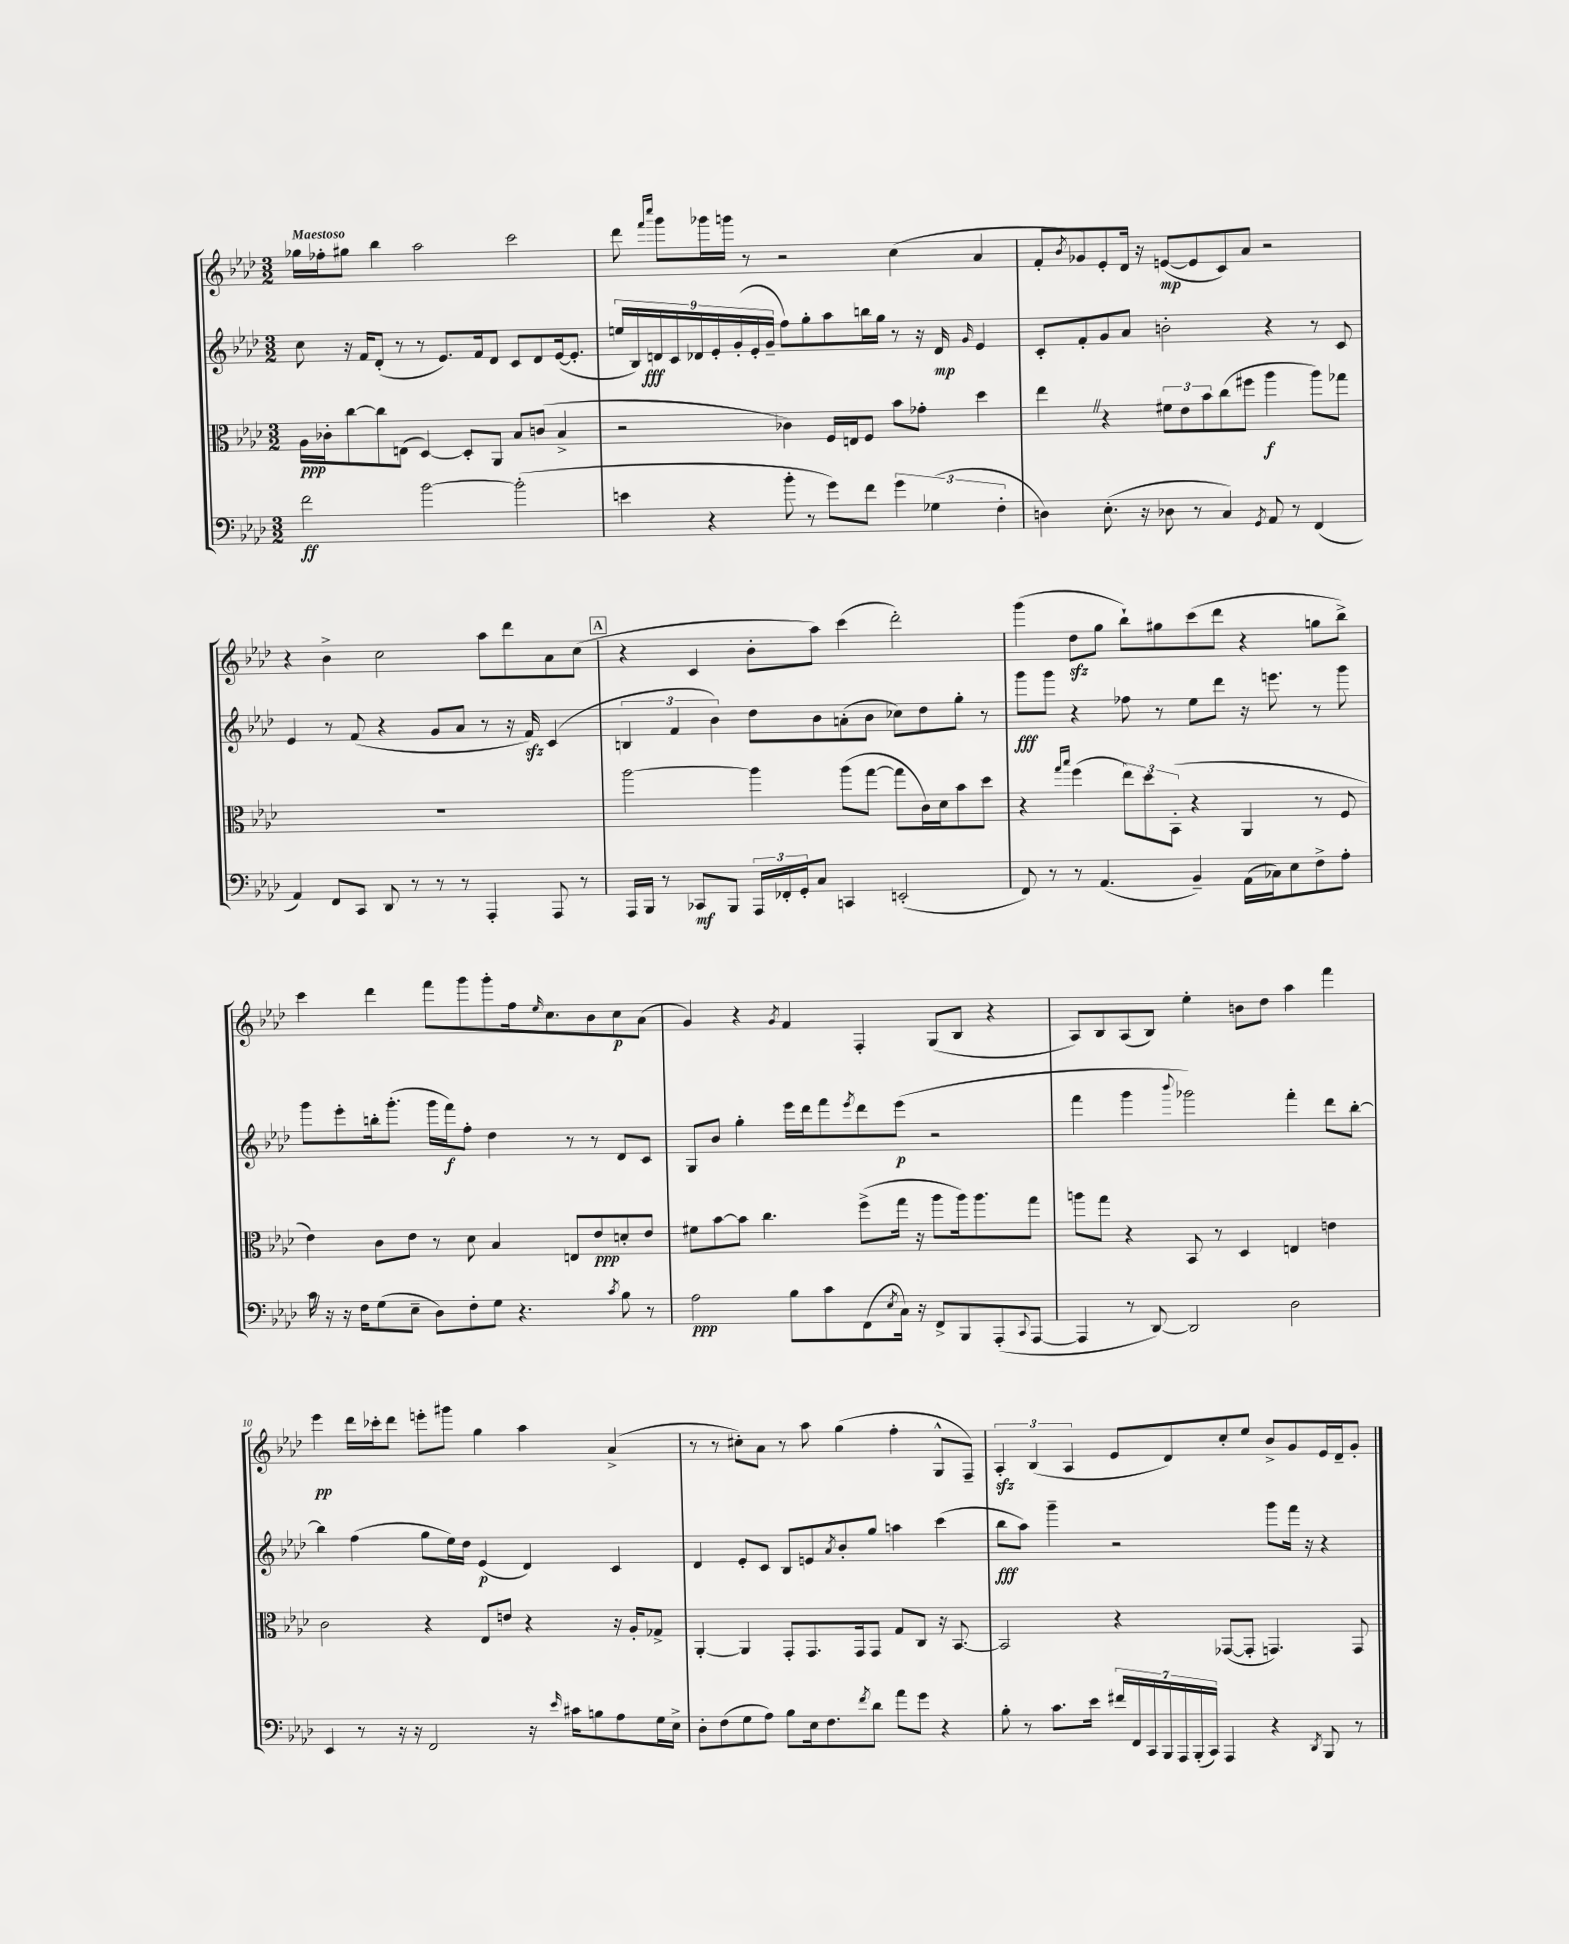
<<
\new StaffGroup <<
\new Staff = "s0" {
    \clef treble \key aes \major \numericTimeSignature \time 3/2 \tempo "Maestoso"
    ges''16 fes''16-. gis''8 bes''4 aes''2 c'''2 |
    des'''8 \grace { f'''16 c''''16 } g'''8 ges'''16 g'''16 r8 r2 c''4( aes'4 |
    f'8-. \acciaccatura { bes'8 } ges'8) ees'8-. des'16 r16 e'8~\mp( e'8 c'8) aes'8 r2 |
    r4 bes'4-> c''2 aes''8 des'''8 aes'8 c''8( |
    \mark \markup { \box "A" } r4 c'4 bes'8-. aes''8) c'''4( des'''2-.) |
    g'''4( des''8\sfz g''8 bes''8-!) gis''8 c'''8( des'''8 r4 g''8 bes''8->) |
    c'''4 des'''4 f'''8 g'''8 g'''8-. f''16 \grace { ees''16 } c''8. bes'8 c''8\p aes'8( |
    g'4) r4 \acciaccatura { g'8 } f'4 f4-. g8( bes8 r4 |
    aes8) bes8 aes8( bes8) ees''4-. b'8 des''8 aes''4 f'''4 |
    ees'''4\pp des'''16 ces'''16-. des'''8 e'''8-. gis'''8 g''4 aes''4 aes'4->( |
    r8 r8 cis''8-.) aes'8 r8 aes''8 g''4( f''4-. g8-^ f8--) |
    \tuplet 3/2 { aes4-.\sfz bes4( aes4 } ees'8 des'8) c''8-. ees''8 bes'8-> g'8 ees'16 des'16-- g'8-. \bar "|." |
}
\new Staff = "s1" {
    \clef treble \key aes \major \numericTimeSignature \time 3/2
    c''8 r16 f'16 des'8-.( r8 r8 ees'8.) f'16 des'8 c'8 des'8 ees'16~( ees'8.-. |
    \tuplet 9/8 { e''16 bes16) d'16\fff c'16 des'16 ees'16-. g'16-.( ees'16-. g'16-- } f''8) g''8-. aes''8 b''16 g''16 r8 r16 des'16\mp \grace { g'16 } ees'4 |
    c'8-. f'8-. g'8 aes'8 b'2-. r4 r8 c'8 |
    ees'4 r8 f'8( r4 g'8 aes'8 r8 r16 f'16\sfz) c'4( |
    \mark \markup { \box "A" } \tuplet 3/2 { b4 f'4 bes'4) } des''8 bes'8 a'8-.( bes'8 ces''8) des''8 g''8-. r8 |
    g'''8\fff g'''8 r4 fes''8 r8 ees''8 des'''8 r16 e'''8. r8 g'''8 |
    g'''8 ees'''8-. b''16-. g'''8.-.( g'''16 f'''16\f) f''8-. des''4 r8 r8 des'8 c'8 |
    g8 bes'8 g''4-. ees'''16 des'''16 f'''8 \acciaccatura { ees'''8 } des'''8 ees'''8\p( r2 |
    f'''4 g'''4 \appoggiatura { bes'''8 } ges'''2) f'''4-. des'''8 bes''8~-. |
    bes''4 f''4( g''8 ees''16) des''16 ees'4\p( des'4) c'4 |
    des'4 ees'8-. c'8 bes8 e'8 \acciaccatura { aes'8 } bes'8-. g''8 a''4 c'''4( |
    bes''8\fff aes''8) g'''4-- r2 g'''8 f'''16 r16 r4 \bar "|." |
}
\new Staff = "s2" {
    \clef alto \key aes \major \numericTimeSignature \time 3/2
    aes16\ppp ces'16-. c''8~ c''8 e8( des4~) des8-. aes,8 bes8 c'8( bes4-> |
    r2 ces'4) f16 e16 f8 bes'8 ges'8-. des''4 |
    ees''4 \once \override BreathingSign.text = \markup { \musicglyph "scripts.caesura.straight" } \breathe r4 \tuplet 3/2 { fis'8 ees'8 bes'8 } c''8( fis''8 aes''4\f aes''8) ges''8 |
    R1. |
    \mark \markup { \box "A" } aes''2~ aes''4 aes''8( g''8~ g''8 c'16) des'16 bes'8 des''8 |
    r4 \grace { g''16 bes''16 } f''4( \tuplet 3/2 { ees''8) des''8 bes,8-.( } r4 aes,4 r8 f8 |
    ees'4) c'8 ees'8 r8 des'8 bes4 e8 ees'8\ppp d'8-. ees'8 |
    fis'8 bes'8~ bes'8 c''4. f''8->( g''16 r16 aes''8 aes''16) aes''8. g''8 |
    a''8 g''8 r4 bes,8 r8 des4 e4 e'4 |
    c'2 r4 ees8 e'8 r4 r16 aes16-. ges8-> |
    aes,4~-. aes,4 g,8-. g,8. g,16 g,8 g8 c8 r16 bes,8.~ |
    bes,2 r4 ges,8~( ges,8-. g,4.) g,8 \bar "|." |
}
\new Staff = "s3" {
    \clef bass \key aes \major \numericTimeSignature \time 3/2
    f'2\ff bes'2~ bes'2-.( |
    e'4 r4 bes'8-. r8 g'8) f'8 \tuplet 3/2 { g'4 ges4( f4-. } |
    d4) ees8.-.( r16 des8 r8 c4) \acciaccatura { g,8 } aes,8 r8 f,4( |
    aes,4) f,8 c,8 des,8 r8 r8 r8 aes,,4-. aes,,8 r8 |
    \mark \markup { \box "A" } aes,,16 bes,,16 r8 ces,8\mf bes,,8 \tuplet 3/2 { aes,,16 fes,16-. g,16-. } c8 c,4 e,2-.( |
    f,8) r8 r8 aes,4.( bes,4--) aes,16( ces16) ees8 f8-> aes8-. |
    c'16 \once \override BreathingSign.text = \markup { \musicglyph "scripts.caesura.straight" } \breathe r16 r16 f16 g8( ees8-- des8) f8-. g8 r4. \acciaccatura { c'8 } bes8 r8 |
    aes2\ppp bes8 c'8 f,8( \acciaccatura { ees8 } c16) r16 f,8-> bes,,8 aes,,8-.( \appoggiatura { c,8 } aes,,8~ |
    aes,,4 r8 des,8~) des,2 des2 |
    ees,4 r8 r16 r16 f,2 r16 \grace { ees'16 } cis'16 b8 aes8 g16 ees16-> |
    des8-. f8( g8 aes8) bes8 ees16 f8. \acciaccatura { f'8 } des'8 aes'8 g'8 r4 |
    bes8-. r8 c'8. ees'16 \tuplet 7/4 { fis'16 f,16 c,16 bes,,16 aes,,16 bes,,16-.( c,16) } aes,,4 r4 \acciaccatura { des,8 } bes,,8 r8 \bar "|." |
}
>>
>>
\layout { \context { \Score \override BarNumber.break-visibility = ##(#f #t #t) barNumberVisibility = #(every-nth-bar-number-visible 5) } }
